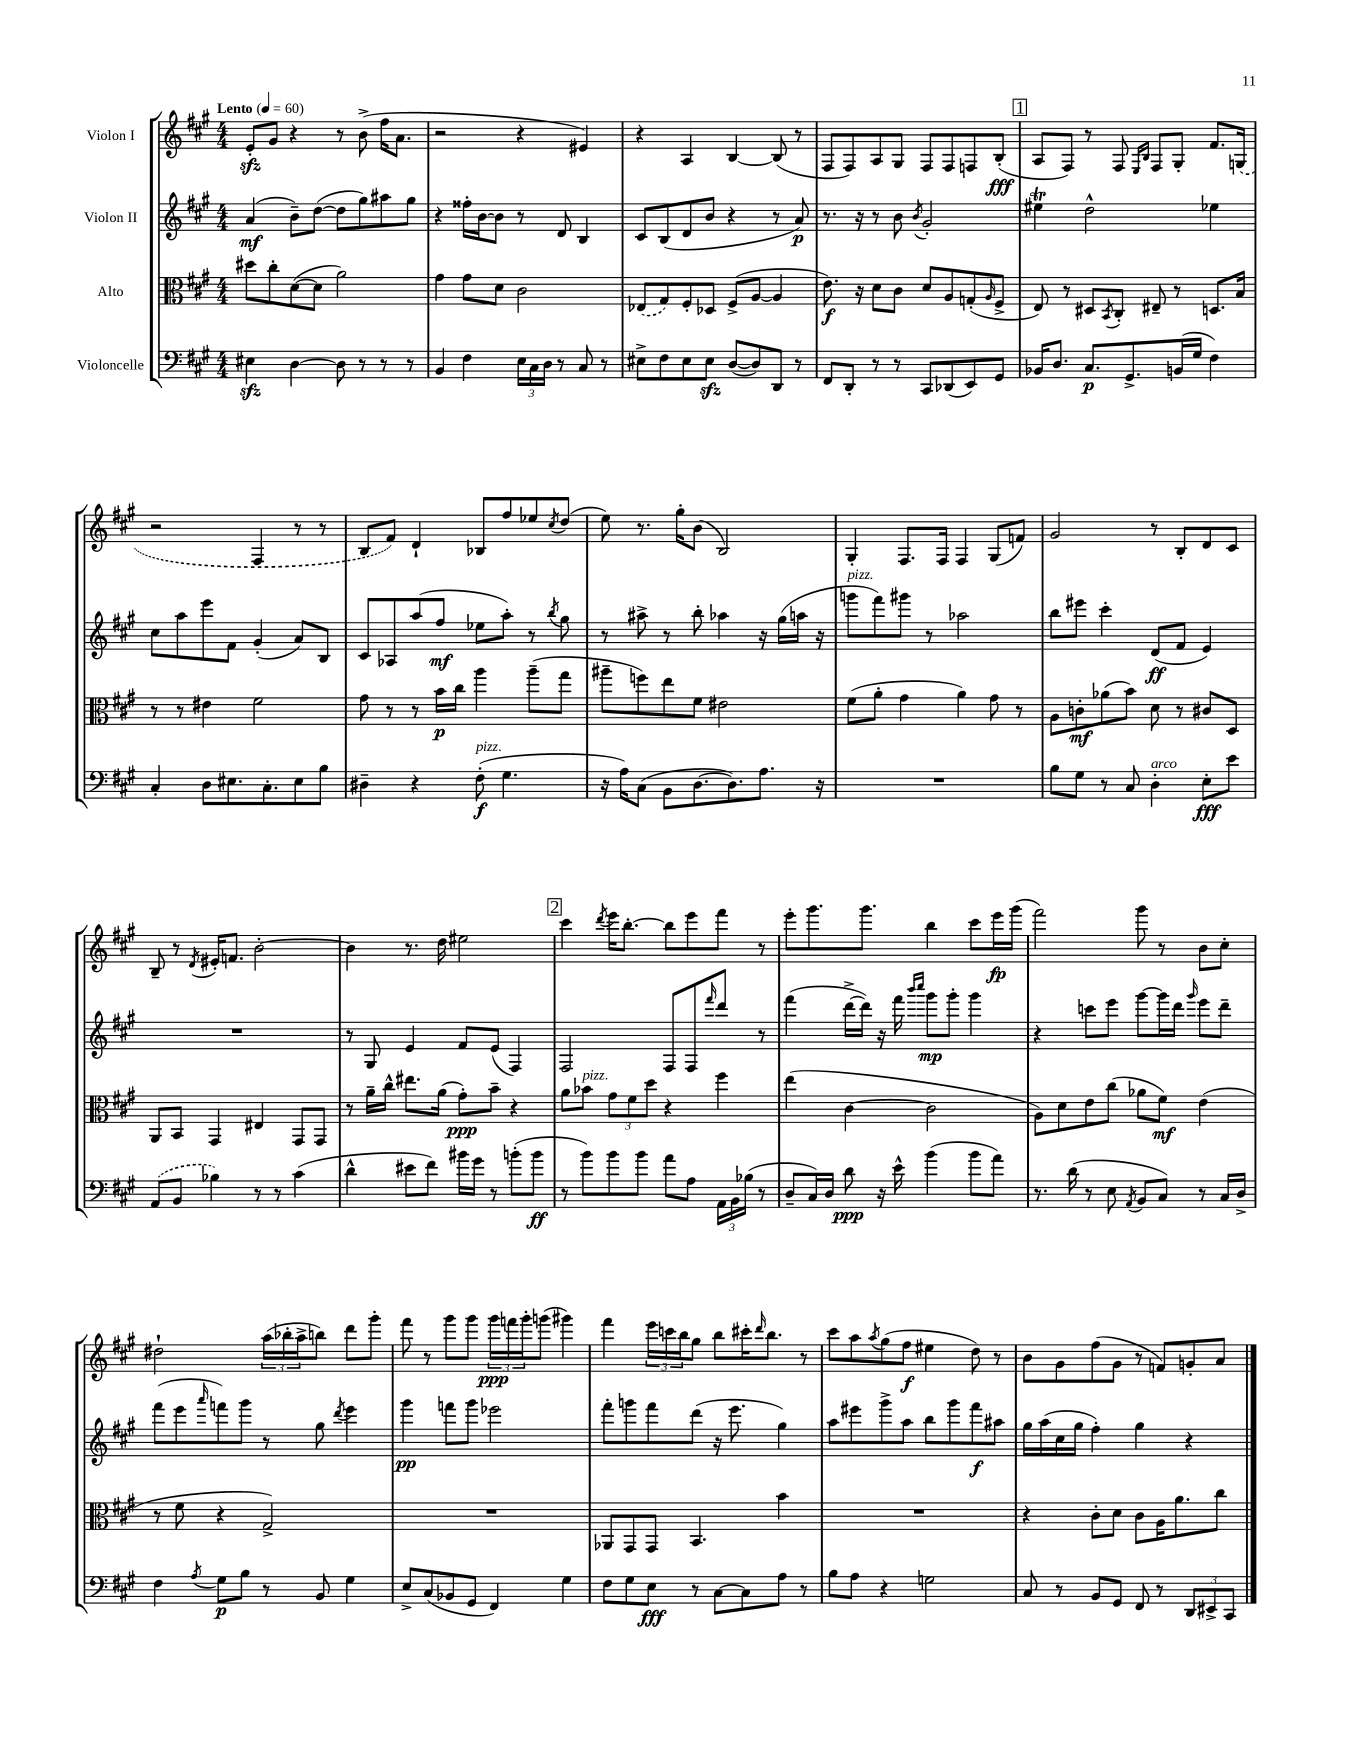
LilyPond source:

<<
\new StaffGroup <<
\new Staff = "s0" \with { instrumentName = "Violon I" } {
    \clef treble \key a \major \numericTimeSignature \time 4/4 \tempo "Lento" 4 = 60
    e'8-.\sfz gis'8 r4 r8 b'8->( fis''16 a'8. |
    r2 r4 eis'4) |
    r4 a4 b4~ b8( r8 |
    fis8 fis8) a8 gis8 fis8 fis8 f8 b8-.\fff( |
    \mark \markup { \box "1" } a8 fis8) r8 fis8 \grace { e16 b16 } fis8 gis8-. fis'8. \once \slurDashed g16( |
    r2 fis4 r8 r8 |
    b8 fis'8) d'4-! bes8 fis''8 ees''8 \acciaccatura { cis''8 } d''8( |
    e''8) r8. gis''16-. b'8( b2) |
    gis4-. fis8. fis16 fis4 gis8( f'8) |
    gis'2 r8 b8-. d'8 cis'8 |
    b8-- r8 \acciaccatura { d'8 } eis'16-. f'8. b'2~-. |
    b'4 r8. d''16 eis''2 |
    \mark \markup { \box "2" } cis'''4 \acciaccatura { d'''8 } e'''16 b''8.~-. b''8 e'''8 fis'''8 r8 |
    e'''8-. gis'''8. gis'''8. b''4 cis'''8 e'''16\fp gis'''16( |
    fis'''2) gis'''8 r8 b'8 cis''8-. |
    dis''2-! \tuplet 3/2 { a''16( bes''16-. a''16-> } b''8) d'''8 gis'''8-. |
    fis'''8 r8 gis'''8 gis'''8 \tuplet 3/2 { gis'''16\ppp f'''16 gis'''16-. } g'''8( gis'''4) |
    fis'''4 \tuplet 3/2 { e'''16 c'''16 b''16 } gis''8 b''8 cis'''16-. \grace { d'''16 } b''8. r8 |
    cis'''8 a''8 \acciaccatura { a''8 } gis''8( fis''8\f eis''4 d''8) r8 |
    b'8 gis'8 fis''8( gis'8 r8 f'8) g'8-. a'8 \bar "|." |
}
\new Staff = "s1" \with { instrumentName = "Violon II" } {
    \clef treble \key a \major \numericTimeSignature \time 4/4
    a'4\mf( b'8--) d''8~( d''8 gis''8) ais''8 gis''8 |
    r4 fisis''16-. b'16~ b'8 r8 d'8 b4 |
    cis'8 b8( d'8 b'8 r4 r8 a'8\p) |
    r8. r16 r8 b'8 \acciaccatura { b'8 } gis'2-. |
    \mark \markup { \box "1" } eis''4\trill d''2-^ ees''4 |
    cis''8 a''8 e'''8 fis'8 gis'4-.( a'8) b8 |
    cis'8 aes8 a''8( fis''8\mf ees''8 a''8-.) r8 \acciaccatura { b''8 } gis''8 |
    r8 ais''8-> r8 b''8-. aes''4 r16 gis''16( a''16 r16 |
    g'''8^\markup { \italic "pizz." } fis'''8) gis'''8 r8 aes''2 |
    b''8 eis'''8 cis'''4-. d'8\ff( fis'8 e'4) |
    R1 |
    r8 gis8 e'4 fis'8 e'8( fis4) |
    \mark \markup { \box "2" } fis2 fis8 fis8 \grace { fis'''16 } d'''8 r8 |
    fis'''4( d'''16~-> d'''16) r16 fis'''16 \grace { b'''16 cis''''16 } gis'''8\mp gis'''8-. gis'''4 |
    r4 c'''8 e'''8 gis'''8~ gis'''16 d'''16 \grace { gis'''16 } e'''8 d'''8-- |
    fis'''8( e'''8 \grace { a'''16 } f'''8) gis'''8 r8 gis''8 \acciaccatura { d'''8 } e'''4 |
    gis'''4\pp f'''8 gis'''8 ees'''2 |
    fis'''8-. g'''8 fis'''8 d'''8( r16 e'''8. gis''4) |
    a''8 eis'''8 gis'''8-> a''8 b''8 gis'''8 fis'''8\f ais''8 |
    gis''16 a''16( cis''16 gis''16 fis''4-.) gis''4 r4 \bar "|." |
}
\new Staff = "s2" \with { instrumentName = "Alto" } {
    \clef alto \key a \major \numericTimeSignature \time 4/4
    dis''8 cis''8-. d'8~( d'8 a'2) |
    gis'4 gis'8 d'8 cis'2 |
    \once \slurDashed ees8( gis8) fis8-. des8 fis8->( a8~ a4 |
    e'8.\f) r16 d'8 cis'8 d'8 a8 g8-.( \grace { a16 } fis8-> |
    \mark \markup { \box "1" } e8) r8 dis8 \acciaccatura { b,8 } cis8-. eis8-- r8 d8. b16 |
    r8 r8 eis'4 fis'2 |
    gis'8 r8 r8 b'16\p cis''16 a''4 a''8--( gis''8 |
    ais''8-- f''8) e''8 fis'8 eis'2 |
    fis'8( a'8-. gis'4 a'4) gis'8 r8 |
    a8 c'8-.\mf aes'8( b'8) d'8 r8 cis'8 d8 |
    a,8 b,8 gis,4 eis4 gis,8 gis,8 |
    r8 a'16-- cis''16-^ eis''8. a'16( gis'8-.\ppp) b'8-- r4 |
    \mark \markup { \box "2" } a'8 bes'8^\markup { \italic "pizz." } \tuplet 3/2 { gis'8 fis'8 d''8 } r4 fis''4 |
    e''4( cis'4~ cis'2 |
    a8) d'8 e'8 cis''8( aes'8 fis'8\mf) e'4( |
    r8 fis'8 r4 gis2->) |
    R1 |
    aes,8 gis,8 gis,8 b,4. b'4 |
    R1 |
    r4 cis'8-. d'8 cis'8 a16 a'8. cis''8 \bar "|." |
}
\new Staff = "s3" \with { instrumentName = "Violoncelle" } {
    \clef bass \key a \major \numericTimeSignature \time 4/4
    eis4\sfz d4~ d8 r8 r8 r8 |
    b,4 fis4 \tuplet 3/2 { e16 cis16 d16 } r8 cis8 r8 |
    eis8-> fis8 eis8 eis8\sfz d8~( d8) d,8 r8 |
    fis,8 d,8-. r8 r8 cis,8 des,8( e,8) gis,8 |
    \mark \markup { \box "1" } bes,16 d8. cis8.\p gis,8.-> b,16( gis16 fis4) |
    cis4-. d8 eis8. cis8.-. eis8 b8 |
    dis4-- r4 fis8-.\f^\markup { \italic "pizz." }( gis4. |
    r16 a16) cis8( b,8 d8.~ d8.) a8. r16 |
    R1 |
    b8 gis8 r8 cis8 d4-.^\markup { \italic "arco" } e8-.\fff e'8 |
    \once \slurDashed a,8( b,8 bes4) r8 r8 cis'4( |
    d'4-^ eis'8 fis'8) bis'16 gis'16 r8 b'8-.( b'8\ff |
    \mark \markup { \box "2" } r8 b'8) b'8 b'8 a'8 a8 \tuplet 3/2 { a,16 b,16 bes16( } r8 |
    d8-- cis16) d16 d'8\ppp r16 e'16-^ b'4( b'8 a'8) |
    r8. d'16( r8 e8 \acciaccatura { a,8 } b,8 cis8) r8 cis16 d16-> |
    fis4 \acciaccatura { a8 } gis8\p b8 r8 b,8 gis4 |
    e8-> cis8( bes,8 gis,8 fis,4) gis4 |
    fis8 gis8 e8\fff r8 cis8~ cis8 a8 r8 |
    b8 a8 r4 g2 |
    cis8 r8 b,8 gis,8 fis,8 r8 \tuplet 3/2 { d,8 eis,8-> cis,8 } \bar "|." |
}
>>
>>
\layout { \context { \Score \remove "Bar_number_engraver" } }
